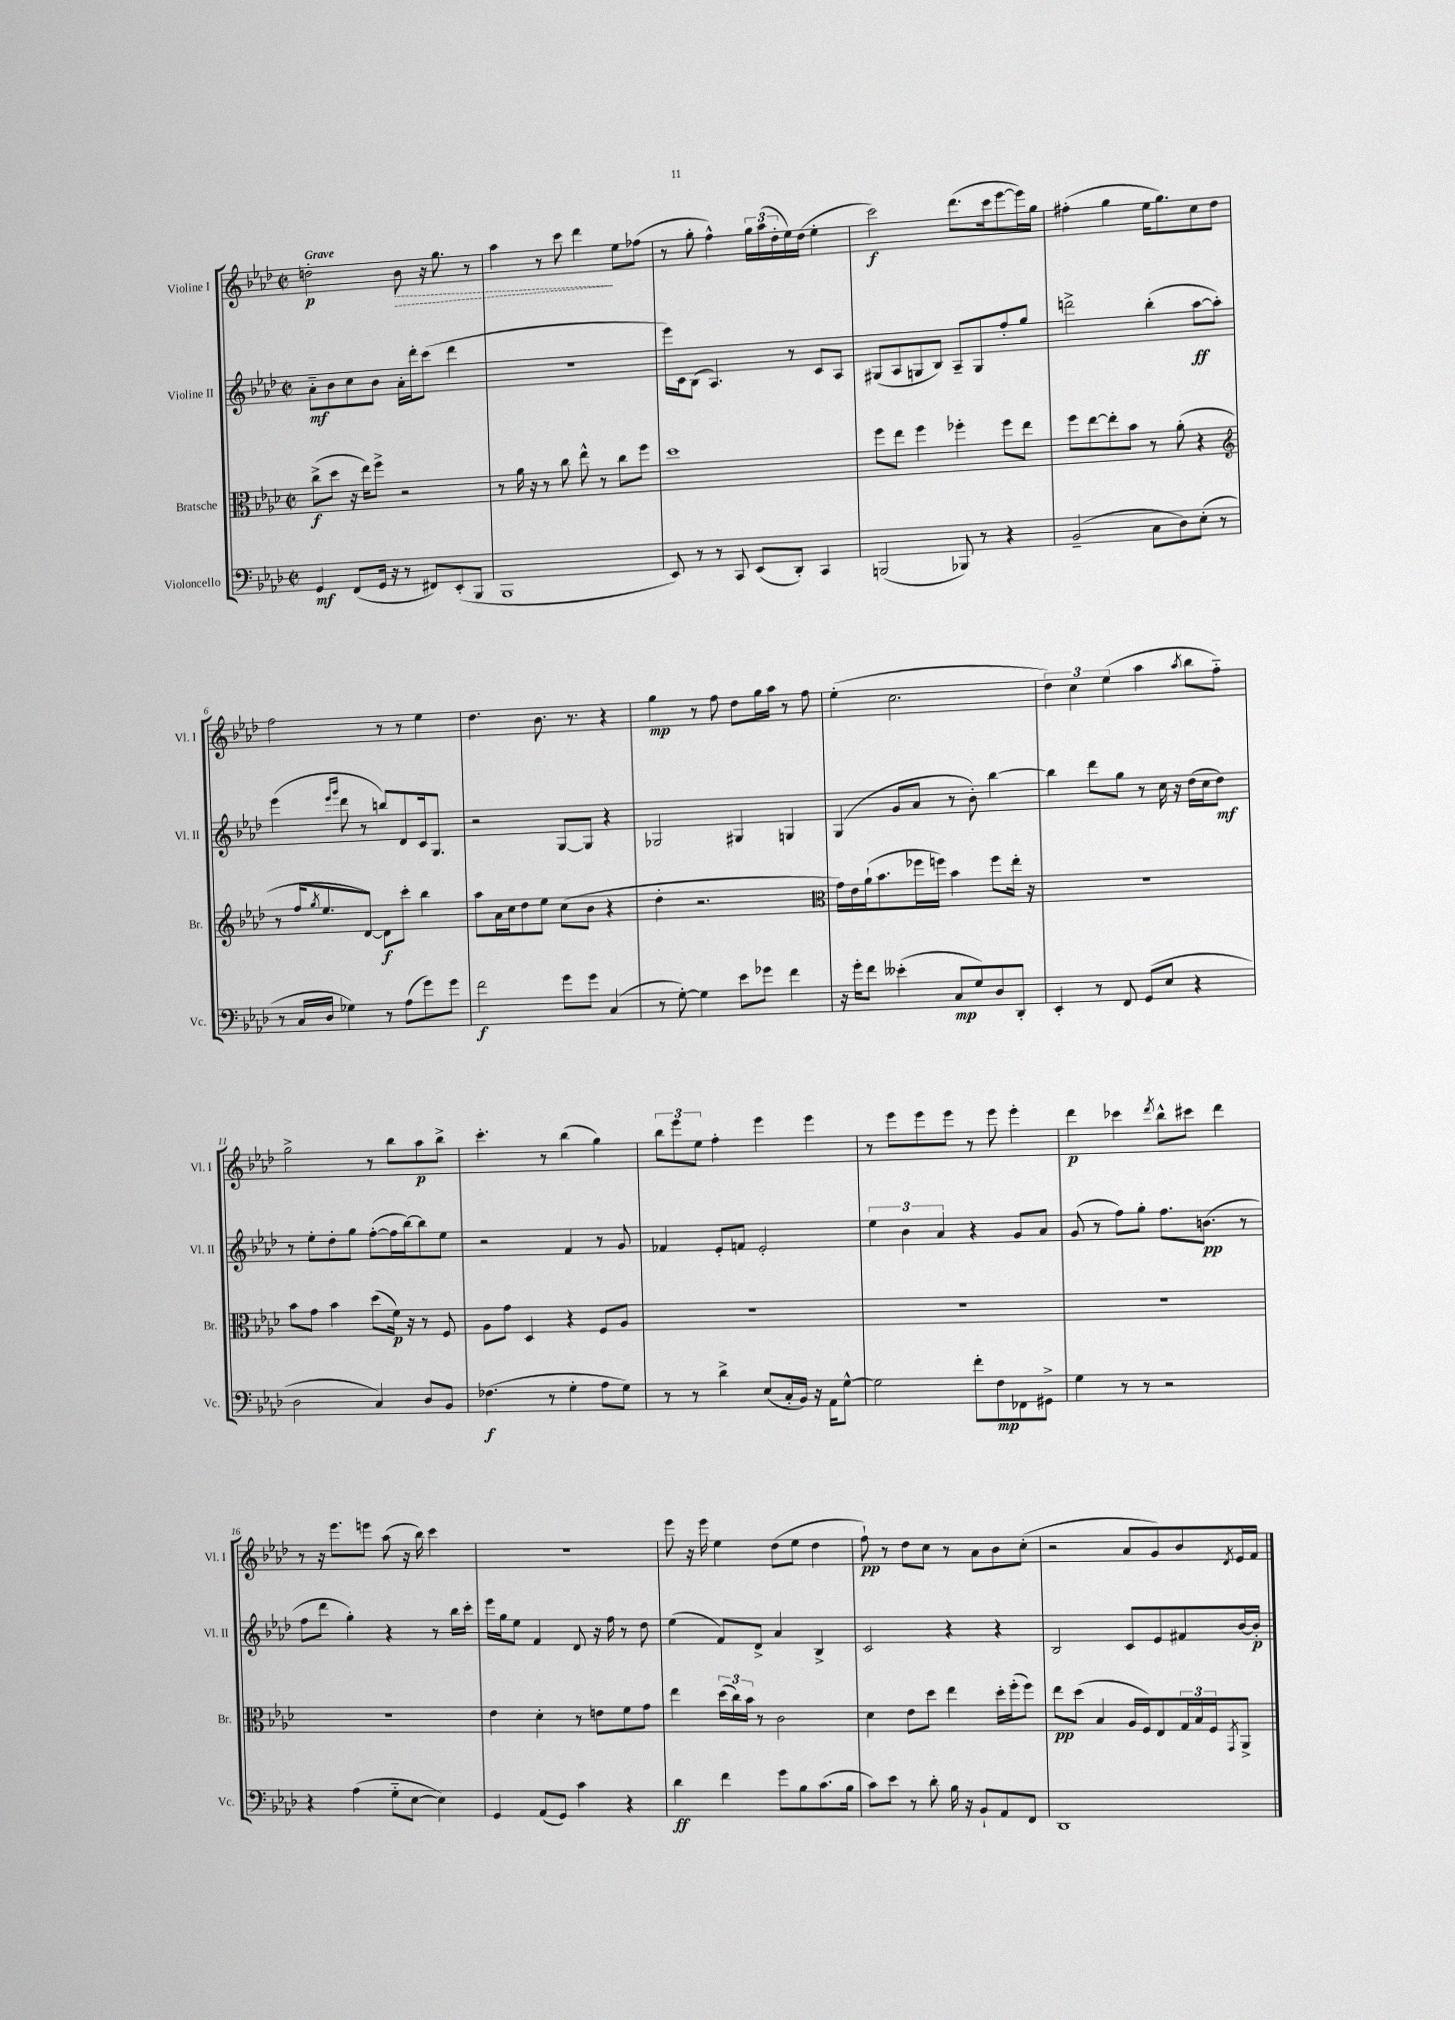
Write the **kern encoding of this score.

**kern	**dynam	**kern	**dynam	**kern	**dynam	**kern	**dynam
*part4	*part4	*part3	*part3	*part2	*part2	*part1	*part1
*staff4	*staff4	*staff3	*staff3	*staff2	*staff2	*staff1	*staff1
*I"Violoncello	*	*I"Bratsche	*	*I"Violine II	*	*I"Violine I	*
*I'Vc.	*	*I'Br.	*	*I'Vl. II	*	*I'Vl. I	*
*clefF4	*	*clefC3	*	*clefG2	*	*clefG2	*
*k[b-e-a-d-]	*	*k[b-e-a-d-]	*	*k[b-e-a-d-]	*	*k[b-e-a-d-]	*
*M2/2	*	*M2/2	*	*M2/2	*	*M2/2	*
*met(c|)	*	*met(c|)	*	*met(c|)	*	*met(c|)	*
=1	=1	=1	=1	=1	=1	=1	=1
!	!	!	!	!	!	!LO:TX:a:B:t=Grave	!
4GG/	mf	(8cc^\L	f	8a-\L	mf	2ddn'\	p
.	.	8dd-\J	.	8b-\	.	.	.
(8FF/L	.	16r	.	8cc\	.	.	.
.	.	16ee-\KL)	.	.	.	.	.
16GG/Jk	.	8ff^\J	.	8b-\J	.	.	.
16r	.	.	.	.	.	.	.
!	!	!	!	!	!	!	!LO:HP:b
8r	.	2r	.	16a-'\LL	.	8b-\	>
.	.	.	.	16ddd-'\J	.	.	.
8FF#X/L)	.	.	.	(8ccc\J	.	16r	.
.	.	.	.	.	.	8.gg\	.
(8EE-'/	.	.	.	4ddd-\	.	.	.
8BBB-/J	.	.	.	.	.	8r	.
=2	=2	=2	=2	=2	=2	=2	=2
1BBB-	.	8r	.	1r	.	4aa-\	.
.	.	16a-\	.	.	.	.	.
.	.	16r	.	.	.	.	.
.	.	8r	.	.	.	8r	.
.	.	8cc\	.	.	.	8ccc\	.
.	.	8ee-^^\	.	.	.	4ddd-\	.
.	.	8r	.	.	.	.	.
.	.	8cc\L	.	.	.	8ee-\L	]
.	.	8ff\J	.	.	.	(8ff-X\J	.
=3	=3	=3	=3	=3	=3	=3	=3
8EE-/)	.	1dd-	.	16eee-\LL)	.	8r	.
.	.	.	.	16c\J	.	.	.
8r	.	.	.	(8B-\J	.	8gg'\	.
8r	.	.	.	4.A-/)	.	4ff^^\)	.
8CC/	.	.	.	.	.	.	.
(8EE-/L	.	.	.	.	.	24gg\LL	.
.	.	.	.	.	.	(24aa-\	.
.	.	.	.	.	.	24dd-'\	.
8DD-'/J)	.	.	.	8r	.	16ee-\)	.
.	.	.	.	.	.	(16dd-\JJ	.
4CC/	.	.	.	8c/L	.	4ee-'\	.
.	.	.	.	8A-/J	.	.	.
=4	=4	=4	=4	=4	=4	=4	=4
(2BBBn/	.	8ff\L	.	(8G#X/L	.	2ccc\)	f
.	.	8ee-\J	.	8A-/	.	.	.
.	.	4ff\	.	8Gn/	.	.	.
.	.	.	.	8B-/J)	.	.	.
8BBB-X/)	.	4ff-X'\	.	8A-~/L	.	(8.ddd-\L	.
8r	.	.	.	8G/	.	.	.
.	.	.	.	.	.	16ccc\k	.
4r	.	8ff-\L	.	8ff'/	.	[8eee-\	.
.	.	8ee-\J	.	8gg/J	.	16eee-\L])	.
.	.	.	.	.	.	16gg\JJ	.
=5	=5	=5	=5	=5	=5	=5	=5
(2BB-~/	.	8ff\L	.	2dddn^\	.	(4ff#X'\	.
.	.	[8ee-\	.	.	.	.	.
.	.	8ee-'\]	.	.	.	4gg\	.
.	.	8b-\J	.	.	.	.	.
8C\L	.	8r	.	(4bb-'\	.	16ee-\KL	.
.	.	.	.	.	.	8.gg\)	.
8D-\)	.	(8a-'\	.	.	.	.	.
(8E-'\J	.	4r	.	[8aa-\L	ff	8cc\	.
8r	.	.	.	8aa-'\J])	.	8dd-\J	.
!!LO:LB:g=z
=6	=6	=6	=6	=6	=6	=6	=6
*	*	*clefG2	*	*	*	*	*
8r	.	8r	.	(4eee-\	.	2ff\	.
16C/LL	.	16ff/KL	.	.	.	.	.
.	.	8qgg/	.	.	.	.	.
16D-/JJ	.	8.ee-/	.	.	.	.	.
.	.	.	.	16qqeee-/LL	.	.	.
.	.	.	.	16qqggg/JJ	.	.	.
4G-X\)	.	.	.	8ddd-\	.	.	.
.	.	[8d-/J)	.	8r	.	.	.
8r	.	8d-\L]	f	8bbn/L)	.	8r	.
(8A-\L	.	8ccc'\J	.	8d-/	.	8r	.
8g\)	.	4bb-\	.	16c/k	.	4ee-\	.
.	.	.	.	8.G/J	.	.	.
8g\J	.	.	.	.	.	.	.
=7	=7	=7	=7	=7	=7	=7	=7
2f\	f	8aa-\L	.	2r	.	4.dd-\	.
.	.	16a-\L	.	.	.	.	.
.	.	16cc\J	.	.	.	.	.
.	.	8dd-\	.	.	.	.	.
.	.	8ee-\J	.	.	.	8.b-\	.
8g\L	.	(8cc\L	.	[8G/L	.	.	.
.	.	.	.	.	.	8.r	.
8g\J	.	8b-\J	.	8G/J]	.	.	.
(4C/	.	4r	.	4r	.	4r	.
=8	=8	=8	=8	=8	=8	=8	=8
8r	.	4dd-'\	.	2G-X/	.	4gg\	mp
[8G'\)	.	.	.	.	.	.	.
4G\]	.	2.r	.	.	.	8r	.
.	.	.	.	.	.	8ff\	.
8e-\L	.	.	.	4G#X/	.	8dd-\L	.
8g-X\J	.	.	.	.	.	16gg\L	.
.	.	.	.	.	.	16aa-\JJ	.
4f\	.	.	.	4Gn/	.	8r	.
.	.	.	.	.	.	8ff\	.
=9	=9	=9	=9	=9	=9	=9	=9
*	*	*clefC3	*	*	*	*	*
16r	.	16g\LL)	.	(4G/	.	(4ee-'\	.
16g'\KL	.	16e-\	.	.	.	.	.
8f\J	.	(16a-`\J	.	.	.	.	.
.	.	8.b-\	.	.	.	.	.
(4e--X'\	.	.	.	8g/L	.	2.cc\	.
.	.	16ff-X\L	.	8a-/J	.	.	.
.	.	16ffn\JJ)	.	.	.	.	.
8C/L	mp	4b-\	.	8r	.	.	.
8G/)	.	.	.	8b-'\)	.	.	.
8D-/	.	8ff\L	.	[4bb-\	.	.	.
8DD-'/J	.	16ee-'\Jk	.	.	.	.	.
.	.	16r	.	.	.	.	.
=10	=10	=10	=10	=10	=10	=10	=10
4EE-'/	.	1r	.	4bb-\]	.	6dd-\)	.
.	.	.	.	.	.	6cc\	.
8r	.	.	.	8ddd-\L	.	.	.
.	.	.	.	.	.	(6ee-\	.
8FF/	.	.	.	8gg\J	.	.	.
(8GG/L	.	.	.	8r	.	4aa-\	.
8E-/J	.	.	.	16cc\	.	.	.
.	.	.	.	16r	.	.	.
.	.	.	.	.	.	8qaa-/	.
4r	.	.	.	(16dd-\LL	.	8bb-\L	.
.	.	.	.	16cc\J	.	.	.
.	.	.	.	8dd-\J)	mf	8ff\J)	.
!!LO:LB:g=z
=11	=11	=11	=11	=11	=11	=11	=11
2D-\	.	8b-\L	.	8r	.	2gg^\	.
.	.	8g\J	.	8ee-'\L	.	.	.
.	.	4b-\	.	8dd-'\	.	.	.
.	.	.	.	8gg\J	.	.	.
4C/)	.	(8dd-\L	.	([8ff'\L	.	8r	.
.	.	16f\Jk)	p	16ff\L]	.	8bb-\L	.
.	.	16r	.	[16bb-\J)	.	.	.
8D-/L	.	8r	.	8bb-\]	.	8aa-\	p
8BB-/J	.	8F/	.	8ee-\J	.	8bb-^\J	.
=12	=12	=12	=12	=12	=12	=12	=12
(4.F-X\	f	8A-\L	.	2r	.	4.ccc'\	.
.	.	8g\J	.	.	.	.	.
.	.	4D-/	.	.	.	.	.
8r	.	.	.	.	.	8r	.
4G'\	.	4r	.	4f/	.	(4bb-\	.
8A-\L	.	8F/L	.	8r	.	4gg\)	.
8G\J)	.	8A-/J	.	8g/	.	.	.
=13	=13	=13	=13	=13	=13	=13	=13
8r	.	1r	.	4f-X/	.	12bb-\L	.
.	.	.	.	.	.	12eee-\	.
8r	.	.	.	.	.	.	.
.	.	.	.	.	.	12ee-\J	.
4d-^\	.	.	.	8e-'/L	.	4ff'\	.
.	.	.	.	8fn/J	.	.	.
(8E-/L	.	.	.	2e-'/	.	4eee-\	.
16C'/L	.	.	.	.	.	.	.
16BB-/JJ)	.	.	.	.	.	.	.
16r	.	.	.	.	.	4eee-\	.
16AA-\KL	.	.	.	.	.	.	.
[8G^^\J	.	.	.	.	.	.	.
=14	=14	=14	=14	=14	=14	=14	=14
2G\]	.	1r	.	6ee-\	.	8r	.
.	.	.	.	.	.	8eee-\L	.
.	.	.	.	6b-\	.	.	.
.	.	.	.	.	.	8eee-\	.
.	.	.	.	6a-/	.	.	.
.	.	.	.	.	.	8eee-\J	.
8f'\L	.	.	.	4r	.	8r	.
8F\	mp	.	.	.	.	8eee-\	.
8FF-X\	.	.	.	8g/L	.	4eee-'\	.
8GG#X^\J	.	.	.	8a-/J	.	.	.
=15	=15	=15	=15	=15	=15	=15	=15
4G\	.	1r	.	(8g/	.	4ddd-\	p
.	.	.	.	8r	.	.	.
8r	.	.	.	8ff\L)	.	4ccc-X\	.
8r	.	.	.	8gg'\J	.	.	.
.	.	.	.	.	.	8qddd-/	.
2r	.	.	.	8.ff\L	.	8bb-^^\L	.
.	.	.	.	.	.	8ccc#X\J	.
.	.	.	.	(8.bn\J	pp	.	.
.	.	.	.	.	.	4ddd-\	.
.	.	.	.	8r	.	.	.
!!LO:LB:g=z
=16	=16	=16	=16	=16	=16	=16	=16
4r	.	1r	.	8ff\L	.	8r	.
.	.	.	.	8ddd-\J	.	16r	.
.	.	.	.	.	.	8.eee-\L	.
(4A-\	.	.	.	4gg'\)	.	.	.
.	.	.	.	.	.	8eeen\J	.
8G\L	.	.	.	4r	.	(8aa-\	.
[8E-\J	.	.	.	.	.	16r	.
.	.	.	.	.	.	16bb-\)	.
4E-\])	.	.	.	8r	.	4ccc\	.
.	.	.	.	16bb-\LL	.	.	.
.	.	.	.	16ccc'\JJ	.	.	.
=17	=17	=17	=17	=17	=17	=17	=17
4GG/	.	4e-\	.	16eee-\LL	.	1r	.
.	.	.	.	16gg\J	.	.	.
.	.	.	.	8ee-\J	.	.	.
(8AA-/L	.	4d-'\	.	4f/	.	.	.
8GG/J)	.	.	.	.	.	.	.
4c\	.	8r	.	8d-/	.	.	.
.	.	8en\L	.	16r	.	.	.
.	.	.	.	16ff\	.	.	.
4r	.	8f\	.	8r	.	.	.
.	.	8g\J	.	8dd-\	.	.	.
=18	=18	=18	=18	=18	=18	=18	=18
4d-\	ff	4ee-\	.	(4ee-\	.	8eee-\	.
.	.	.	.	.	.	16r	.
.	.	.	.	.	.	16eee-\	.
4f\	.	(24dd-\LL	.	8f/L)	.	4ee-\	.
.	.	24cc\)	.	.	.	.	.
.	.	24b-\JJ	.	.	.	.	.
.	.	8r	.	8d-^/J	.	.	.
8g\L	.	2c\	.	4a-/	.	(8dd-\L	.
8B-\	.	.	.	.	.	8ee-\J	.
(8.c\	.	.	.	4B-^/	.	4dd-\	.
16B-\Jk	.	.	.	.	.	.	.
=19	=19	=19	=19	=19	=19	=19	=19
8c\L)	.	4d-\	.	2c/	.	8ff`\)	pp
8e-\J	.	.	.	.	.	8r	.
8r	.	8e-\L	.	.	.	8dd-\L	.
8d-'\	.	8dd-\J	.	.	.	8cc\J	.
16B-\	.	4ee-\	.	4r	.	8r	.
16r	.	.	.	.	.	.	.
8BB-`/L	.	.	.	.	.	8a-\L	.
8AA-/	.	16dd-'\LL	.	4r	.	8b-\	.
.	.	(16ff'\J	.	.	.	.	.
8FF/J	.	8ff\J)	.	.	.	(8cc'\J	.
=20	=20	=20	=20	=20	=20	=20	=20
1DD-	.	8ee-\L	pp	2B-/	.	2r	.
.	.	(8dd-\J	.	.	.	.	.
.	.	4B-/	.	.	.	.	.
.	.	16A-/LL	.	8c/L	.	8a-/L	.
.	.	16F/J)	.	.	.	.	.
.	.	8E-/	.	8e-/	.	8g/)	.
.	.	24G/L	.	8f#X/	.	8b-/	.
.	.	24B-/	.	.	.	.	.
.	.	24F/J	.	.	.	.	.
.	.	8qGG/	.	.	.	8qd-/	.
.	.	8AA-^/J	.	[16b-/L	.	16e-/L	.
.	.	.	.	16b-'/JJ]	p	16f/JJ	.
==	==	==	==	==	==	==	==
*-	*-	*-	*-	*-	*-	*-	*-
